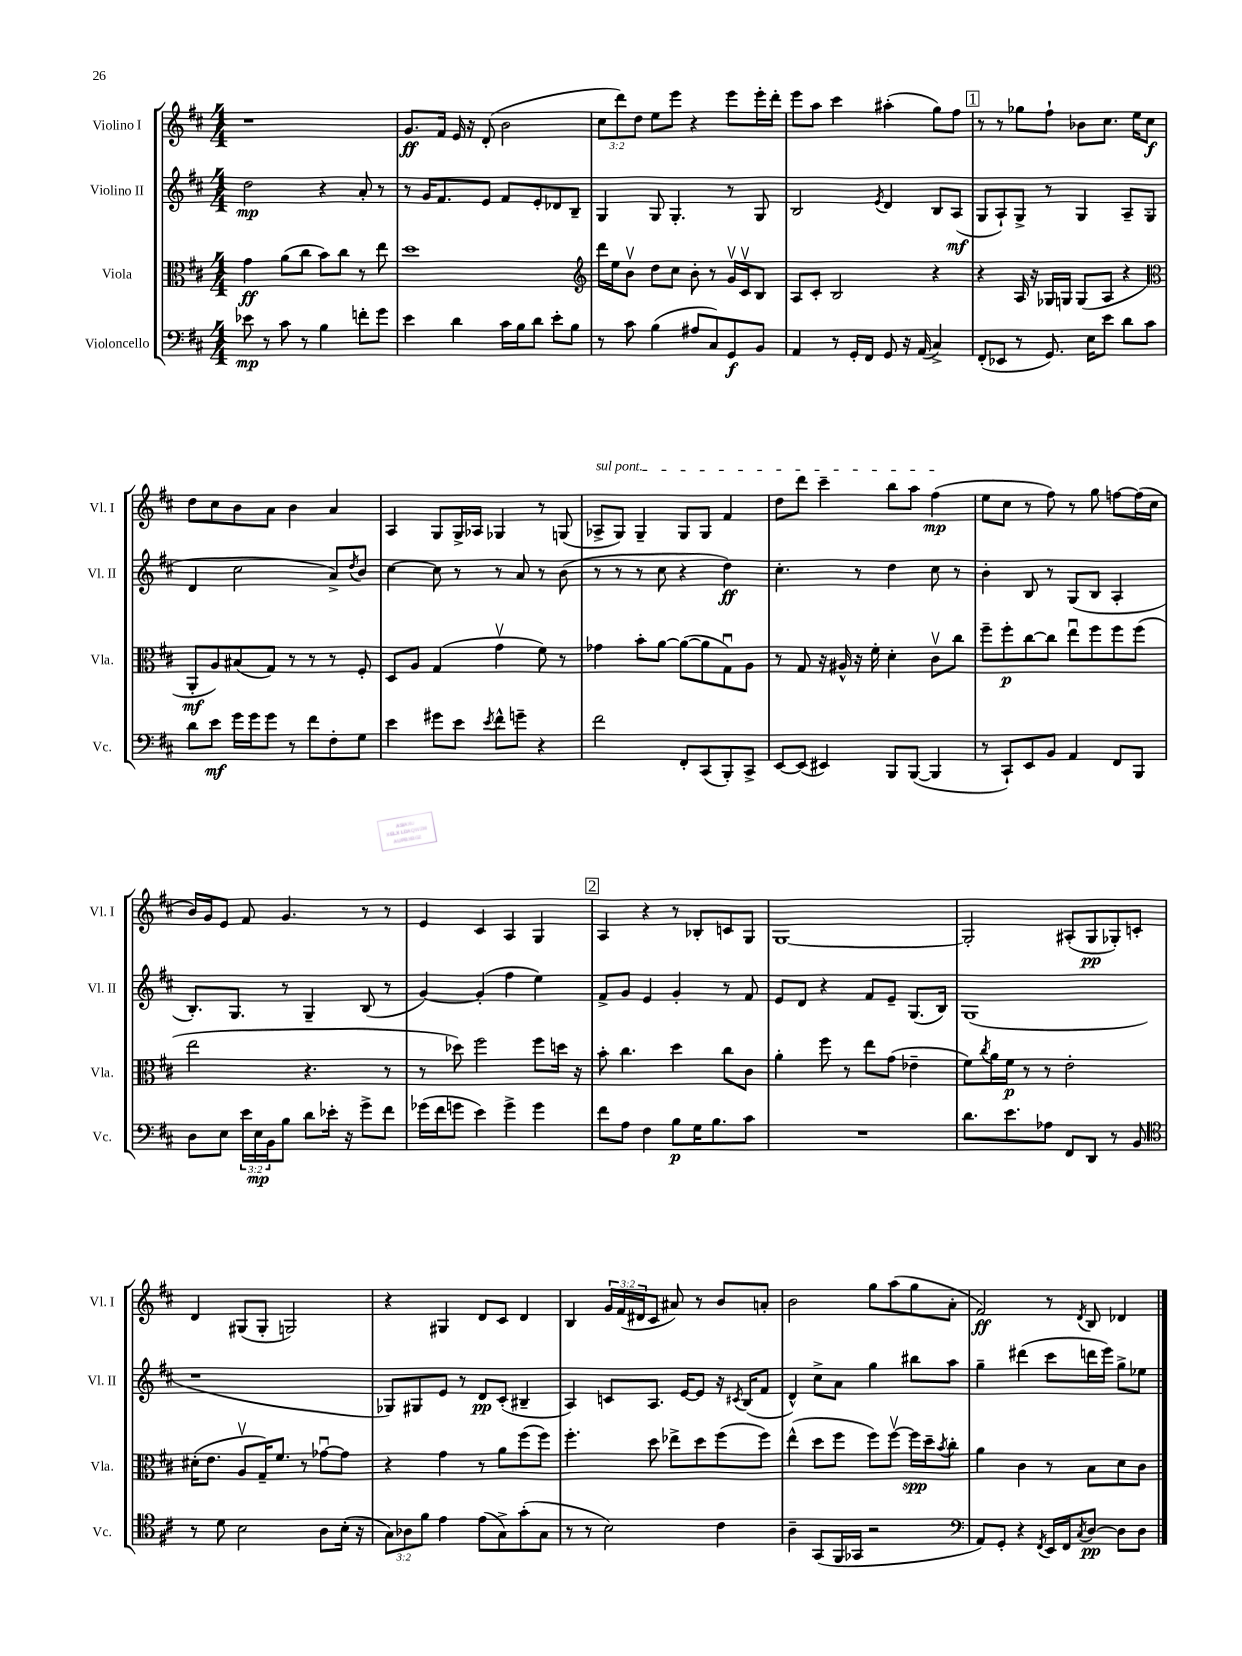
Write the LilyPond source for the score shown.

<<
\new StaffGroup <<
\new Staff = "s0" \with { instrumentName = "Violino I" shortInstrumentName = "Vl. I" } {
    \clef treble \key d \major \numericTimeSignature \time 4/4 \override Staff.TupletNumber.text = #tuplet-number::calc-fraction-text
    r1 |
    g'8.\ff fis'16 e'16 r16 d'8-.( b'2 |
    \tuplet 3/2 { cis''8 d'''8) d''8 } e''8 e'''8 r4 e'''8 e'''16-. d'''16-. |
    e'''8 a''8 cis'''4 ais''4-.( g''8) fis''8 |
    \mark \markup { \box "1" } r8 r8 ges''8 fis''8-! bes'8 cis''8. e''16 cis''8\f |
    d''8 cis''8 b'8 a'8 b'4 a'4 |
    a4 g8 g16-> aes16 ges4 r8 g8( |
    \once \override TextSpanner.bound-details.left.text = \markup { \italic "sul pont." } aes8->\startTextSpan g8) g4-- g8 g8 fis'4 |
    d''8 d'''8 cis'''4-- b''8 a''8 fis''4\mp\stopTextSpan( |
    e''8 cis''8 r8 fis''8) r8 g''8 f''8~ f''16( cis''16 |
    b'16) g'16 e'8 fis'8 g'4. r8 r8 |
    e'4 cis'4 a4 g4 |
    \mark \markup { \box "2" } a4 r4 r8 bes8-. c'8 g8 |
    g1~ |
    g2-. ais8-.( g8\pp ges8-.) c'8-. |
    d'4 gis8( gis8-. g2) |
    r4 gis4 d'8 cis'8 d'4 |
    b4 \tuplet 3/2 { g'16 fis'16( dis'16 } cis'8 ais'8) r8 b'8 a'8-. |
    b'2 g''8 a''8( g''8 a'8-. |
    fis'2\ff) r8 \acciaccatura { d'8 } b8 des'4 \bar "|." |
}
\new Staff = "s1" \with { instrumentName = "Violino II" shortInstrumentName = "Vl. II" } {
    \clef treble \key d \major \numericTimeSignature \time 4/4
    d''2\mp r4 a'8-. r8 |
    r8 g'16 fis'8. e'8 fis'8 e'8-. des'8 b8-- |
    g4 g8 g4.-. r8 g8 |
    b2 \acciaccatura { e'8 } d'4 b8 a8\mf( |
    \mark \markup { \box "1" } g8 a8-!) g8-> r8 g4 a8-- g8( |
    d'4 cis''2 a'8->) \acciaccatura { d''8 } b'8 |
    cis''4~ cis''8 r8 r8 a'8 r8 b'8( |
    r8 r8 r8 cis''8 r4 d''4\ff) |
    cis''4.-. r8 d''4 cis''8 r8 |
    b'4-. b8 r8 g8( b8 a4-. |
    b8.-.) g8. r8 g4-- b8( r8 |
    g'4~) g'4-.( fis''4 e''4) |
    \mark \markup { \box "2" } fis'8-> g'8 e'4 g'4-. r8 fis'8 |
    e'8 d'8 r4 fis'8 e'8-- g8.( b16) |
    g1( |
    r1 |
    ges8) gis8 e'8 r8 d'8\pp cis'8-.( bis4-- |
    a4) c'8 a8. e'16~ e'8 r16 \acciaccatura { cis'8 } b16( fis'8 |
    d'4-^) cis''8-> a'8 g''4 bis''8 a''8 |
    g''4-- dis'''4( cis'''8 d'''16 e'''16) g''8-> ees''8 \bar "|." |
}
\new Staff = "s2" \with { instrumentName = "Viola" shortInstrumentName = "Vla." } {
    \clef alto \key d \major \numericTimeSignature \time 4/4
    g'4\ff a'8( cis''8 b'8) cis''8 r8 e''8 |
    d''1 |
    \clef treble d'''16 e''16 b'8\upbow d''8 cis''8 b'8-. r8 g'16\upbow cis'16\upbow b8 |
    a8 cis'8-. b2 r4 |
    \mark \markup { \box "1" } r4 a16 r16 ges16 g16 g8( a8 r4 |
    \clef alto a,8-.\mf a8) bis8( g8) r8 r8 r8 fis8-. |
    d8 a8 g4( g'4\upbow fis'8) r8 |
    ges'4 b'8-. a'8~ a'8~( a'8 g8\downbow) a8 |
    r8 g8 r16 ais16-^ r16 fis'16-. d'4-. cis'8\upbow cis''8 |
    fis''8-- fis''8-.\p cis''8~ cis''8 e''8\downbow fis''8 fis''8 fis''8( |
    e''2 r4. r8 |
    r8 des''8) fis''2 fis''8 d''16 r16 |
    \mark \markup { \box "2" } b'8-. cis''4. d''4 cis''8 cis'8 |
    a'4-. fis''8 r8 e''8 g'8( ees'4-- |
    fis'8) \acciaccatura { cis''8 } a'16 fis'16\p r8 r8 e'2-. |
    dis'16-.( e'8. a8\upbow g16--) fis'8. r8 ges'8~\downbow ges'8 |
    r4 g'4 r8 a'8 fis''8( fis''8) |
    fis''4.-. d''8 ees''8-> d''8 fis''8( fis''8) |
    e''4-^( d''8 fis''8 fis''8) fis''8~\upbow fis''16\spp d''16-- \acciaccatura { b'8 } cis''8-. |
    a'4 cis'4 r8 b8 d'8 cis'8 \bar "|." |
}
\new Staff = "s3" \with { instrumentName = "Violoncello" shortInstrumentName = "Vc." } {
    \clef bass \key d \major \numericTimeSignature \time 4/4 \override Staff.TupletNumber.text = #tuplet-number::calc-fraction-text
    ees'8\mp r8 cis'8 r8 b4 f'8-. g'8 |
    e'4 d'4 cis'16 b16 d'8 e'8-. b8 |
    r8 cis'8 b4( ais8 cis8) g,8\f b,8 |
    a,4 r8 g,16-. fis,16 g,8 r16 a,16( cis4->) |
    \mark \markup { \box "1" } fis,8-.( ees,8 r8 g,8.) e16 e'8 d'8 cis'8 |
    d'8 e'8\mf g'16 g'16 g'8 r8 fis'8 fis8-. g8 |
    e'4 gis'8 e'8 \acciaccatura { e'8 } fis'8-^ g'8-- r4 |
    fis'2 fis,8-. cis,8( b,,8-.) cis,8-> |
    e,8~ e,8( eis,4) b,,8 b,,8~( b,,4 |
    r8 cis,8-!) e,8 b,8 a,4 fis,8 b,,8 |
    d8 e8 \tuplet 3/2 { e'16 e16\mp b,16 } b8 d'8 ees'16-. r16 g'8-> fis'8 |
    ges'16( fis'16 g'8 e'4) g'4-> g'4 |
    \mark \markup { \box "2" } fis'8 a8 fis4 b8\p g16 b8. cis'8 |
    R1 |
    d'8. e'8. aes8 fis,8 d,8 r8 b,8 |
    \clef tenor r8 d'8 b2 a8 b16-.( r16 |
    \tuplet 3/2 { g8) aes8 fis'8 } e'4 e'8( g8->) g'8-.( g8 |
    r8 r8 b2) cis'4 |
    a4-- g,8( fis,16 ges,16 r2 |
    \clef bass a,8) g,8-. r4 \acciaccatura { fis,8 } e,16 fis,16 \acciaccatura { cis8 } d8~\pp d8 d8 \bar "|." |
}
>>
>>
\layout { \context { \Score \remove "Bar_number_engraver" } }
